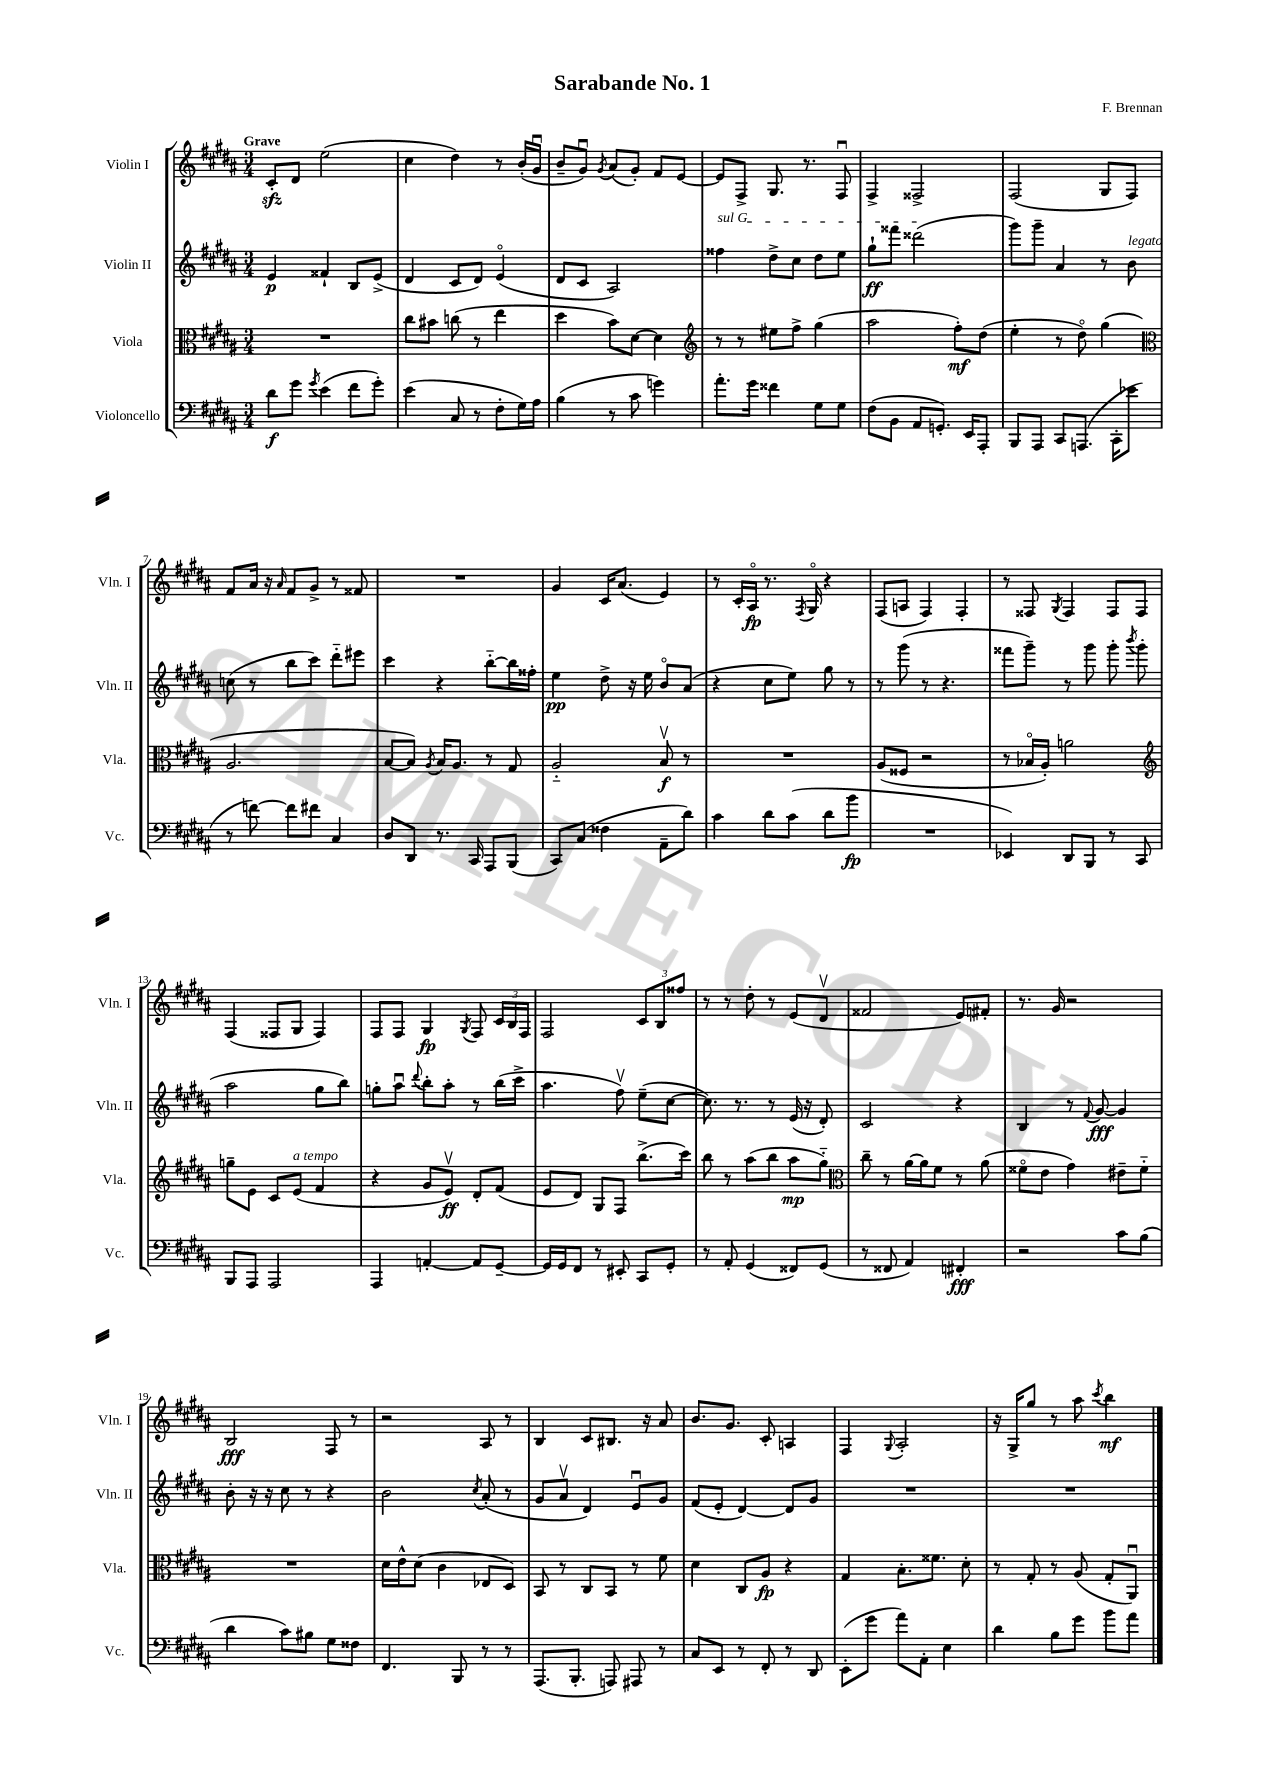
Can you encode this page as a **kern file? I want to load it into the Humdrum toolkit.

**kern	**kern	**kern	**kern
*staff4	*staff3	*staff2	*staff1
*clefF4	*clefC3	*clefG2	*clefG2
*k[f#c#g#d#a#]	*k[f#c#g#d#a#]	*k[f#c#g#d#a#]	*k[f#c#g#d#a#]
*M3/4	*M3/4	*M3/4	*M3/4
8d#	2.r	4e	8c#'
8g#	.	.	8d#
8qg#	.	.	.
(4e	.	4f##`	(2ee
8f#	.	8B	.
8g#')	.	(8e^	.
=	=	=	=
(4e	8cc#	4d#	4cc#
.	8b#	.	.
8C#	(8cc	8c#	4dd#)
8r	8r	8d#)	.
8F#'	4ee	(4eo	8r
16G#)	.	.	(16b'
16A#	.	.	16g#u
=	=	=	=
(4B	4dd#	8d#	8b~
.	.	8c#	8g#u)
.	.	.	8qg#
8r	8b)	2A#)	(8a#
8c#	[8d#	.	8g#')
4g)	4d#]	.	8f#
.	.	.	[8e
=	=	=	=
*	*clefG2	*	*
8.a#'	8r	4ff##	8e]
.	8r	.	8F#^
16g#	.	.	.
4f##	8ee#	8dd#^	8.G#
.	8ff#^	8cc#	.
.	.	.	8.r
8G#	(4gg#	8dd#	.
8G#	.	8ee	8F#u
=	=	=	=
(8F#	2aa#	8gg#`	4F#^
8BB	.	8fff##	.
8AA#	.	(2ddd##	2F##^
8.GG')	.	.	.
.	8ff#')	.	.
16EE	.	.	.
8AAA#'	(8dd#	.	.
=	=	=	=
8BBB	4ee'	8ggg#)	(2F#
8AAA#	.	8ggg#~	.
8CC#	8r	4a#	.
(8.AAA	8dd#o)	.	.
.	(4gg#	8r	8G#
16CC#'	.	.	.
8e-	.	8b	8F#)
=	=	=	=
*	*clefC3	*	*
8r	2.A#	(8cc	8f#
[8f)	.	8r	16a#
.	.	.	16r
.	.	.	16qqa#
8f]	.	8bb	8f#
8f#	.	8ccc#)	8g#^
4C#	.	8ddd#'~	8r
.	.	8eee#	8f##
=	=	=	=
8D#	[8B	4ccc#	2.r
8DD#	8B])	.	.
.	8qA#	.	.
8.r	16B	4r	.
.	8.A#	.	.
16CC#	.	.	.
8AAA#	8r	[8bb'~	.
(8BBB	8G#	16bb]	.
.	.	16ff##'	.
=	=	=	=
8CC#)	2A#'~	4ee	4g#
(8C#	.	.	.
4F##	.	8dd#^	16c#
.	.	.	(8.a#
.	.	16r	.
.	.	16ee	.
8AA#~	8Bv	8bo	4e)
8d#)	8r	(8a#	.
=	=	=	=
4c#	2.r	4r	8r
.	.	.	16c#'
.	.	.	16A#o
8d#	.	8cc#	8.r
(8c#	.	8ee)	.
.	.	.	8qF#
.	.	.	16G#o
8d#	.	8gg#	4r
8b	.	8r	.
=	=	=	=
2.r	(8A#	8r	(8F#
.	8F##	(8ggg#	8A
.	2r	8r	4F#)
.	.	4.r	.
.	.	.	4F#'
=	=	=	=
4EE-)	8r	8fff##	8r
.	16B-o	8ggg#~)	8F##
.	16A#')	.	.
.	.	.	8qG#
8DD#	2a	8r	4F##
8BBB	.	8ggg#	.
8r	.	8ggg#'	8F##
.	.	8qbbb	.
8CC#	.	(8ggg#	8F##
=	=	=	=
*	*clefG2	*	*
8BBB	8gg~	2aa#	(4F#
8AAA#	8e	.	.
2AAA#	8c#	.	8F##
.	(8e	.	8G#
.	4f#	8gg#	4F##)
.	.	8bb)	.
=	=	=	=
4AAA#	4r	8gg'	8F#
.	.	8aa#u	8F#
.	.	8qqddd#	.
[4AA'	8g#	8bb'	4G#
.	8ev)	8aa#'	.
.	.	.	8qG#
8AA]	8d#'	8r	8F#
[8GG#~	(8f#	(16bb	24c#
.	.	.	24B
.	.	16ccc#^	.
.	.	.	24F#
=	=	=	=
16GG#]	8e	4.aa#	2F#
16GG#	.	.	.
8FF#	8d#)	.	.
8r	8G#	.	.
8EE#'	8F#	8ff#v)	.
8CC#	(8.bb^	(8ee~	12c#
.	.	.	12B
8GG#'	.	[8cc#	.
.	.	.	12ff##
.	16ccc#)	.	.
=	=	=	=
8r	8bb	8.cc#])	8r
8AA#'	8r	.	8r
.	.	8.r	.
(4GG#	(8aa#	.	8dd#'
.	8bb	8r	8r
8FF##)	8aa#	(16e	(8e
.	.	16r	.
(8GG#	8gg#'~)	8d#')	8d#v
=	=	=	=
*	*clefC3	*	*
8r	8cc#~	2c#	2f##
8FF##	8r	.	.
4AA#)	[16a#	.	.
.	16a#]	.	.
.	8f#	.	.
4FF#'	8r	4r	8e)
.	(8a#	.	8f#'
=	=	=	=
2r	8f##o	4B	8.r
.	8e	.	.
.	.	.	16g#
.	4g#)	8r	2r
.	.	8qqf#	.
.	.	[8g#	.
8c#	8e#~	4g#]	.
(8B	8f##'~	.	.
=	=	=	=
4d#	2.r	8b'	2B
.	.	16r	.
.	.	16r	.
8c#)	.	8cc#	.
8B#	.	8r	.
8G#	.	4r	8F#
8F##	.	.	8r
=	=	=	=
4.FF#	16d#	2b	2r
.	16e^^	.	.
.	(8d#	.	.
.	4c#	.	.
8BBB	.	.	.
.	.	8qcc#	.
8r	8E-	(8a#'	8A#
8r	8D#)	8r	8r
=	=	=	=
(8.AAA#	8BB	8g#	4B
.	8r	8a#v	.
8.BBB'	.	.	.
.	8C#	4d#)	8c#
8AAA)	8BB	.	8.B#
8AAA#	8r	8eu	.
.	.	.	16r
8r	8f#	8g#	8a#
=	=	=	=
8C#	4d#	(8f#	8.b
8EE	.	8e'	.
.	.	.	8.g#
8r	8C#	[4d#)	.
8FF#'	8A#	.	8c#'
8r	4r	8d#]	4A
8DD#	.	8g#	.
=	=	=	=
(8EE'	4G#	2.r	4F#
8g#	.	.	.
.	.	.	8qqG#
8a#)	8.B'	.	2A#'
8AA#'	.	.	.
.	8.f##	.	.
4E	.	.	.
.	8d#'	.	.
=	=	=	=
4d#	8r	2.r	16r
.	.	.	16G#^
.	8G#'	.	8gg#
8B	8r	.	8r
8g#	(8A#	.	8aa#
.	.	.	8qccc#
8b	8G#'	.	4bb
8a#	8AA#u)	.	.
==	==	==	==
*-	*-	*-	*-
